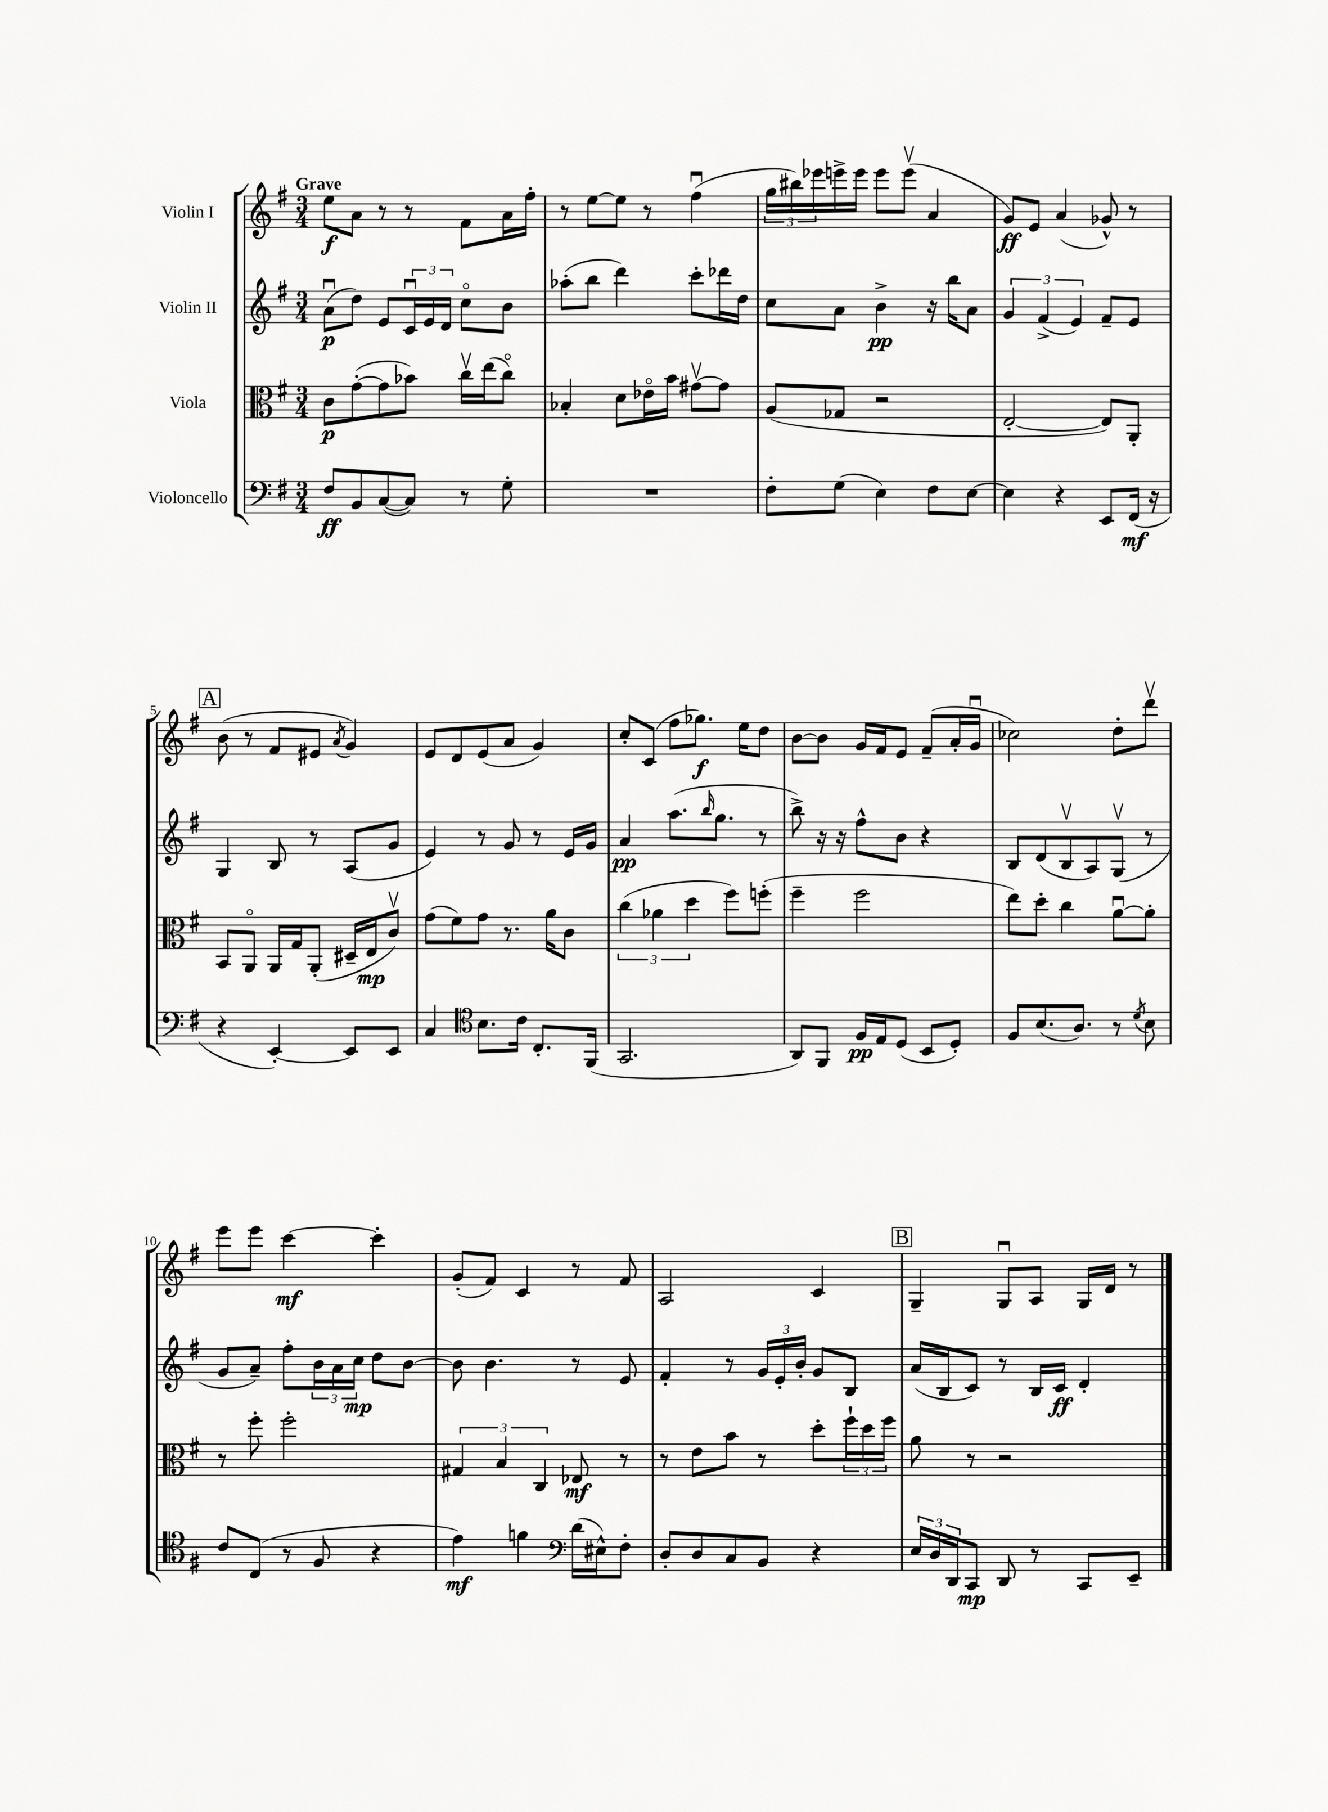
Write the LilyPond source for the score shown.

<<
\new StaffGroup <<
\new Staff = "s0" \with { instrumentName = "Violin I" } {
    \clef treble \key g \major \numericTimeSignature \time 3/4 \tempo "Grave"
    e''8\f a'8 r8 r8 fis'8 a'16 fis''16-. |
    r8 e''8~ e''8 r8 fis''4\downbow( |
    \tuplet 3/2 { g''16 bis''16) ees'''16 } e'''16-> e'''16 e'''8 e'''8\upbow( a'4 |
    g'8\ff) e'8 a'4( ges'8-^) r8 |
    \mark \markup { \box "A" } b'8( r8 fis'8 eis'8 \acciaccatura { a'8 } g'4) |
    e'8 d'8 e'8( a'8 g'4) |
    c''8-. c'8( fis''8 ges''8.\f) e''16 d''8 |
    b'8~ b'8 g'16 fis'16 e'8 fis'8--( a'16-. g'16\downbow |
    ces''2) d''8-. d'''8\upbow |
    e'''8 e'''8 c'''4~\mf c'''4-. |
    g'8-.( fis'8) c'4 r8 fis'8 |
    a2 c'4 |
    \mark \markup { \box "B" } g4-- g8\downbow a8 g16 d'16 r8 \bar "|." |
}
\new Staff = "s1" \with { instrumentName = "Violin II" } {
    \clef treble \key g \major \numericTimeSignature \time 3/4
    a'8\downbow\p( d''8) e'8 \tuplet 3/2 { c'16\downbow e'16 d'16 } c''8\flageolet b'8 |
    aes''8-.( b''8 d'''4) c'''8-. des'''16 d''16 |
    c''8 a'8 b'4->\pp r16 b''16 a'8 |
    \tuplet 3/2 { g'4 fis'4->( e'4) } fis'8-- e'8 |
    \mark \markup { \box "A" } g4 b8 r8 a8( g'8 |
    e'4) r8 g'8 r8 e'16 g'16 |
    a'4\pp a''8.( \grace { b''16 } g''8. r8 |
    b''8->) r16 r16 fis''8-^ b'8 r4 |
    b8 d'8( b8\upbow a8) g8\upbow( r8 |
    g'8 a'8--) fis''8-. \tuplet 3/2 { b'16 a'16 c''16\mp } d''8 b'8~ |
    b'8 b'4. r8 e'8 |
    fis'4-. r8 \tuplet 3/2 { g'16 e'16-. b'16-. } g'8 b8 |
    \mark \markup { \box "B" } a'16( b16 c'8) r8 b16 c'16\ff d'4-. \bar "|." |
}
\new Staff = "s2" \with { instrumentName = "Viola" } {
    \clef alto \key g \major \numericTimeSignature \time 3/4
    c'8\p g'8~-.( g'8 bes'8) c''16\upbow e''16( c''8\flageolet) |
    bes4-. d'8 ees'16\flageolet b'16 gis'8~\upbow gis'8 |
    a8( ges8 r2 |
    e2~-. e8) a,8-. |
    \mark \markup { \box "A" } b,8 a,8\flageolet a,16 g16 a,8-.( dis16-- e16\mp c'8\upbow) |
    g'8( fis'8) g'8 r8. a'16 c'8 |
    \tuplet 3/2 { c''4( aes'4 d''4 } fis''8) f''8-.( |
    fis''4-- fis''2 |
    e''8) d''8-. c''4 a'8~\downbow a'8-. |
    r8 fis''8-. fis''2-. |
    \tuplet 3/2 { gis4 b4 c4 } ees8\mf r8 |
    r8 e'8 b'8 r8 d''8-. \tuplet 3/2 { fis''16-! d''16 fis''16 } |
    \mark \markup { \box "B" } a'8 r8 r2 \bar "|." |
}
\new Staff = "s3" \with { instrumentName = "Violoncello" } {
    \clef bass \key g \major \numericTimeSignature \time 3/4
    fis8\ff b,8 c8~( c8) r8 g8-. |
    R2. |
    fis8-. g8( e4) fis8 e8~ |
    e4 r4 e,8 fis,16\mf( r16 |
    \mark \markup { \box "A" } r4 e,4~-.) e,8 e,8 |
    c4 \clef tenor b8. c'16 c8.-. fis,16( |
    g,2. |
    a,8) fis,8 fis16\pp e16 d8( b,8 d8-.) |
    fis8 b8.( a8.) r8 \acciaccatura { d'8 } b8 |
    c'8 c8( r8 fis8 r4 |
    e'4\mf) f'4 \clef bass d'16( eis16-^) fis8-. |
    d8-. d8 c8 b,8 r4 |
    \mark \markup { \box "B" } \tuplet 3/2 { e16 d16 d,16 } c,8\mp d,8 r8 c,8 e,8-- \bar "|." |
}
>>
>>
